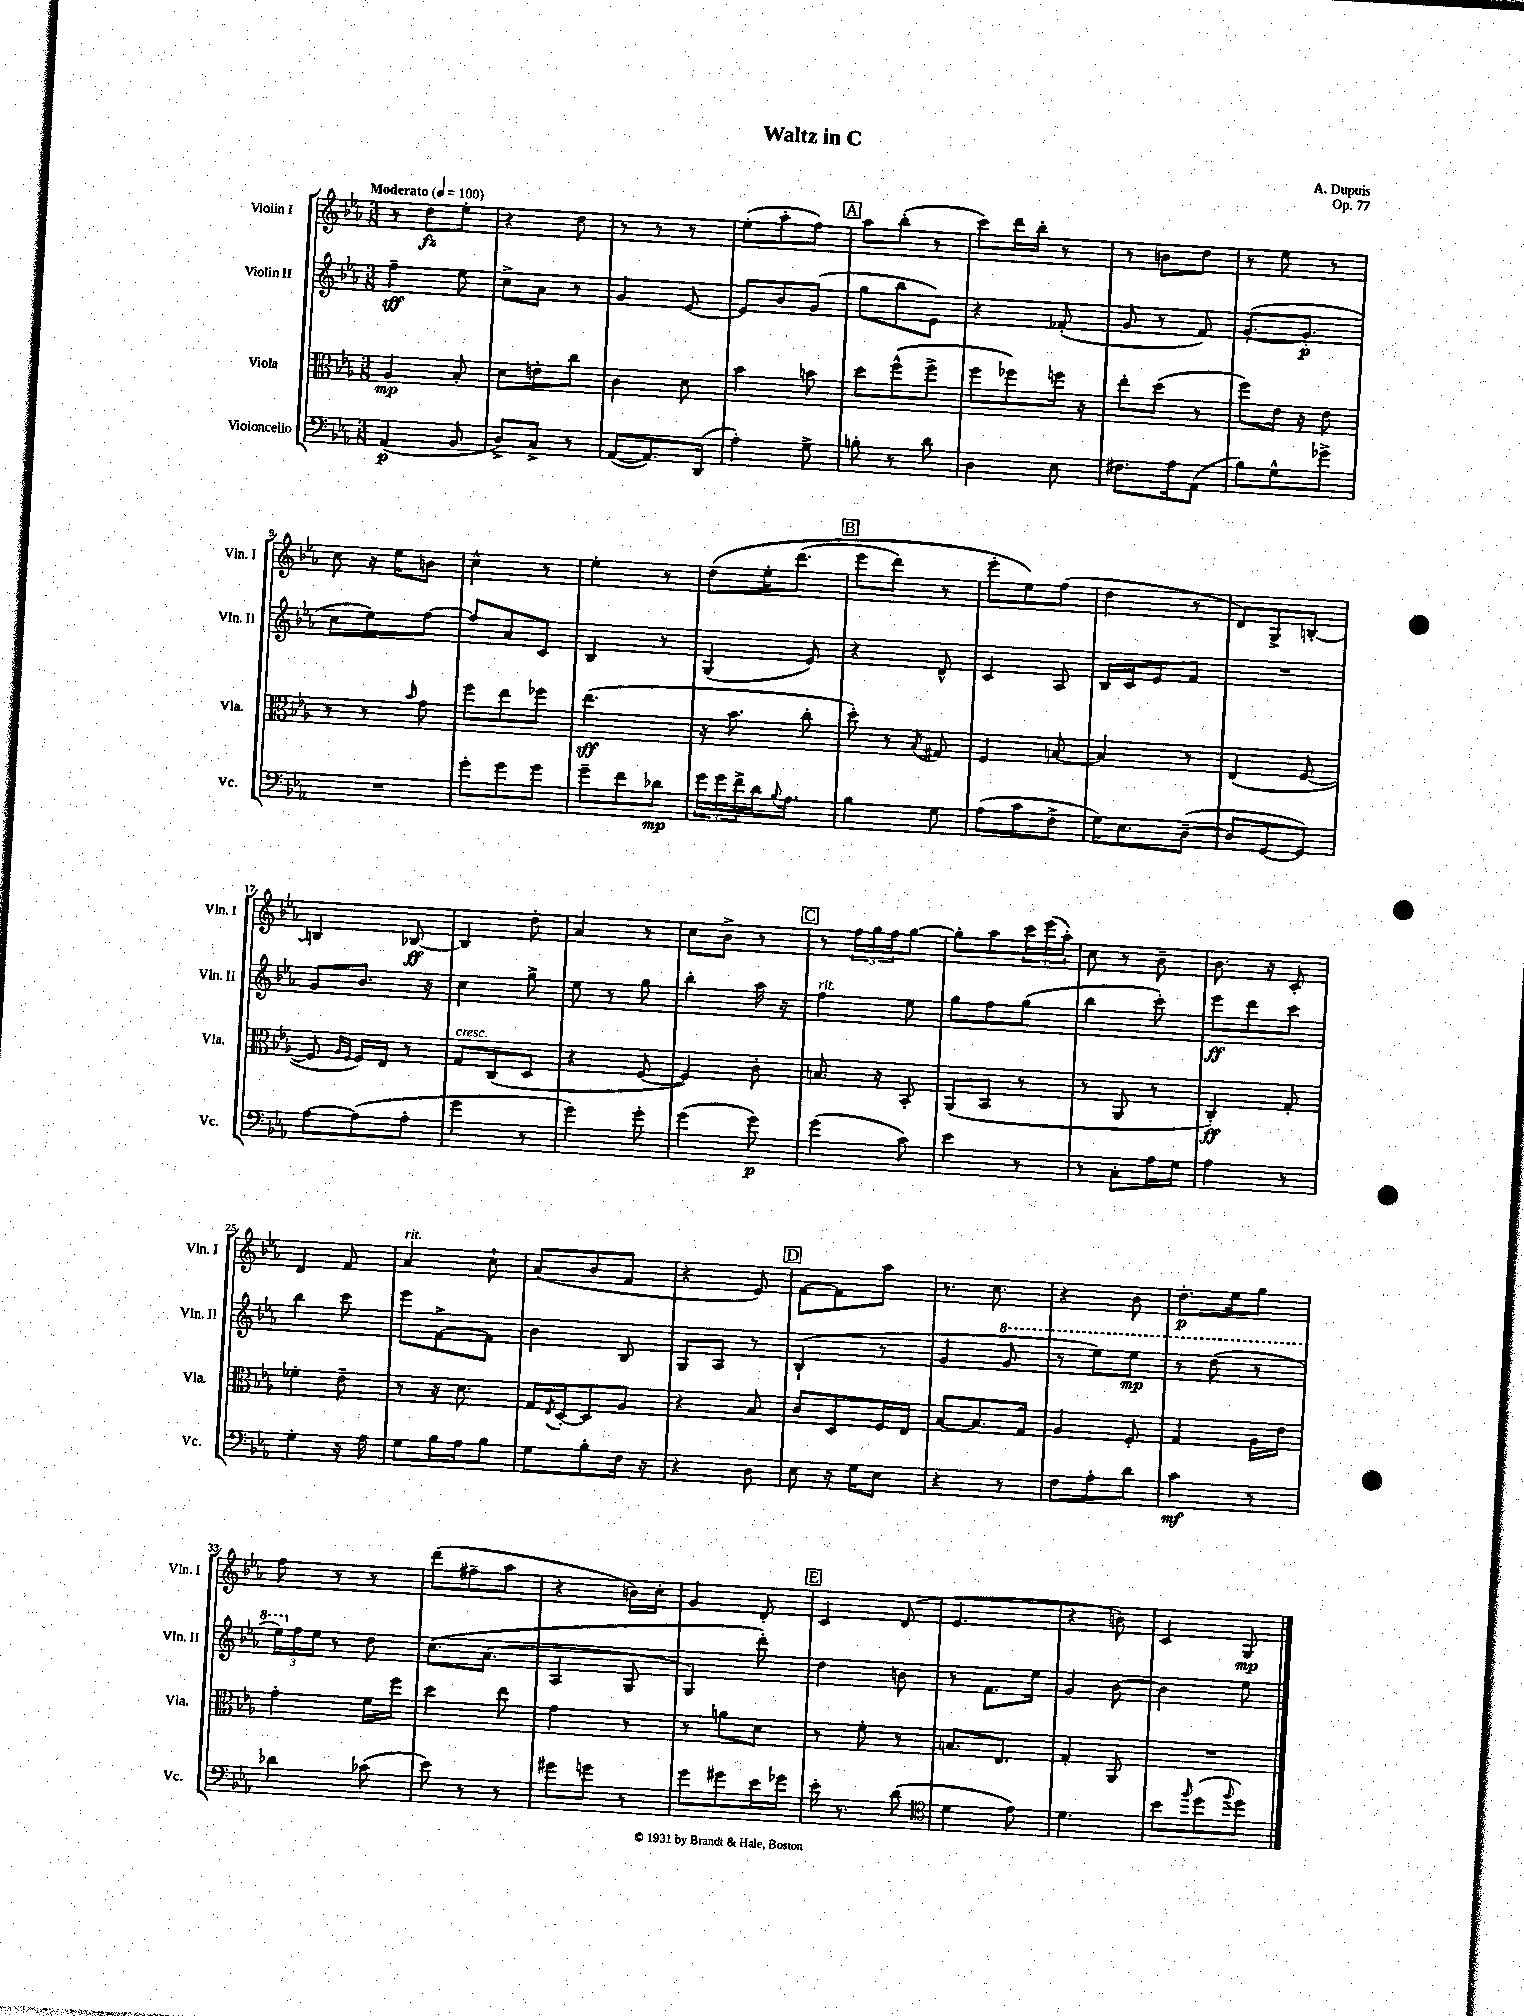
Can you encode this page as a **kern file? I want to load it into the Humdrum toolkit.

**kern	**kern	**kern	**kern
*staff4	*staff3	*staff2	*staff1
*clefF4	*clefC3	*clefG2	*clefG2
*k[b-e-a-]	*k[b-e-a-]	*k[b-e-a-]	*k[b-e-a-]
*M3/8	*M3/8	*M3/8	*M3/8
*MM100	*MM100	*MM100	*MM100
(4AA-/	4A-/	4ff~\	8r
.	.	.	8dd\L
8BB-/	8B-'/	8ee-\	8ee-'\J
=	=	=	=
8D^/L)	8d\L	8cc^\L	4r
8C^/J	8e'\	8a-\J	.
8r	8cc\J	8r	8dd\
=	=	=	=
([8AA-/L	4c\	4g/	8r
8.AA-/])	.	.	8r
.	8d\	[8e-/	8r
(16DD/Jk	.	.	.
=	=	=	=
4A-'\)	4b-\	8e-/]L	(8ee-'\L
.	.	8b-/	8aa-'\
8G^\	8b\	(8g/J	8ff\J)
=	=	=	=
8B'\	8dd\L	8gg\L	8aa-\L
8r	(8ff^^\	8bb-\	(8bb-'\J
8d\	8ff^\J	8e-\J)	8r
=	=	=	=
4D\	8ff\L	4r	8ccc\L)
.	8ff-\)	.	16ddd\L
.	.	.	16bb-'\JJ
8E-\	16ff\Jk	(8f-'/	8r
.	16r	.	.
=	=	=	=
8.F#\L	8ee-'\L	8g/	8r
.	(8dd\J	8r	8b\L
16A-\k	.	.	.
(8AA-\J	8r	8f/)	8dd\J
=	=	=	=
8B-\L)	8ff\L)	([8.g'/L	8r
8G^^\	16e-\Jk	.	8ee-\
.	16r	8.g'/]J	.
8g-^\J	8e-\	.	8r
=	=	=	=
4.r	8r	8cc\L	8cc\
.	8r	8ee-\)	16r
.	.	.	16ee-\LK
.	16qqb-/	.	.
.	8g\	[8ff\J	8b\J
=	=	=	=
8g'\L	8ff\L	8ff/]L	4cc^^\
8g\	8ee-\	8a-/	.
8g\J	8ff-\J	8c/J	8r
=	=	=	=
8g~\L	(4.ee-\	4B-/	4ee-'\
8f\	.	.	.
8d-\J	.	8r	8r
=	=	=	=
24g\LL	16r	(4G/	&(8dd\L
24g\	.	.	.
.	8.b-\	.	.
24f^\	.	.	.
16d\J	.	.	16ee-'\K
8qqB-/	.	.	.
8.A-\J	.	.	(8.ddd\J
.	8cc'\	8e-/)	.
=	=	=	=
4B-\	8dd'\)	4r	8eee-\L
.	8r	.	8ddd\J)
.	8qB-/	.	.
8G\	8G#/	8d^^/	8r
=	=	=	=
(8A-\L	4F/	4c/	8eee-'\L
8c\	.	.	8ee-\&)
8F^\J	[8B/	8A-/	(8ff\J
=	=	=	=
16G\LK)	4B/]	16B-/LL	4dd\
8.E-\	.	16c/J	.
.	.	8e-/	.
([8D~\J	8r	8f/J	8r
=	=	=	=
8D/]L	(4E-/	4.r	8d/L)
[8GG/	.	.	8G^/
8GG/]J)	[8F/	.	[8B'/J
=	=	=	=
[8A-\L	8F/]	8g/L	4B/]
.	16qqA-/LL	.	.
.	16qqF/JJ	.	.
(8A-\]	16F/LL)	8.b-/J	.
.	16E-/JJ	.	.
8A-'\J	8r	.	[8B-/
.	.	16r	.
=	=	=	=
4g\	8G/L	4cc\	4B-/]
.	(8C/	.	.
8r	8D/J	8gg^\	8dd'\
=	=	=	=
4g\)	4r	8ee-\	4a-/
.	.	8r	.
8g'\	[8F/	8gg\	8r
=	=	=	=
(4g\	4F/])	4bb-'\	8cc\L
.	.	.	8b-^\J
8g\)	8c'\	16aa-\	8r
.	.	16r	.
=	=	=	=
(4g\	8.B/	4ff\	8r
.	.	.	24ff\LL
.	.	.	24gg\
.	16r	.	.
.	.	.	24ff\J
8c\)	8BB-'/	8ee-\	[8gg\J
=	=	=	=
4e-\	(8AA-/L	8gg\L	8gg'\]L
.	8BB-/J	8ff\	8aa-\
8r	8r	(8gg\J	24ccc\L
.	.	.	(24eee-\
.	.	.	24aa-'\JJ)
=	=	=	=
8r	8r	4bb-\	8cc\
8C'\L	8AA-/	.	8r
16A-\L	8r	8ccc'\)	8b-~\
16G\JJ	.	.	.
=	=	=	=
4A-\	4C'/)	8eee-\L	8.b-\
.	.	8ddd\	.
.	.	.	16r
8r	8G'/	8ccc\J	8c'/
=	=	=	=
4G'\	4f-'\	4bb-\	4d/
16r	8e-~\	8ccc\	8f/
16A-\	.	.	.
=	=	=	=
8G\L	8r	8eee-\L	4a-/
16B-\L	16r	[8f^\	.
16A-\J	8.d\	.	.
8B-\J	.	8f\]J	8cc`\
=	=	=	=
8G\L	16G/LL	4b-\	(8a-/L
.	8qE-/	.	.
.	[16D'/J	.	.
8B-'\	8D/]	.	8b-/
16F\Jk	8A-/J	8B-/	8f/J
16r	.	.	.
=	=	=	=
4r	4r	8G/L	4r
.	.	8A-/J	.
8D\	8B-/	8r	8e-/)
=	=	=	=
8E-\	8c/L	(4B-`/	[8f\L
16r	8D/	.	8f\]
16G\LK	.	.	.
8E-\J	16F/L	8r	8aa-\J
.	16E-/JJ	.	.
=	=	=	=
4r	[8B-/L	4g/	8.r
.	8.B-/]	.	.
.	.	.	8.cc\
8r	.	8gg/	.
.	16G/Jk	.	.
=	=	=	=
8F\L	4A-/	8r	4r
8A-'\	.	8eee-\L)	.
8d\J	8F'/	8eee-\J	8b-\
=	=	=	=
4c\	4G/	8r	8.dd'\L
.	.	(8ddd\	.
.	.	.	16ee-\k
8r	16A-\LL	8r	8gg\J
.	16e-\JJ	.	.
=	=	=	=
4d-\	4g'\	24eee-\LL)	8ff\
.	.	24ff\	.
.	.	24ee-\JJ	.
.	.	8r	8r
(8c-\	16f\LL	8dd\	8r
.	16ff\JJ	.	.
=	=	=	=
8e-\)	4dd\	&(8.cc\L	(8ddd\L
8r	.	.	8ff#~\
.	.	(8.a-\J	.
8r	8ee-\	.	8aa-\J
=	=	=	=
8g#\L	4g\	4A-/	4r
8g\J	.	.	.
8r	8r	8G/	16b\LL)
.	.	.	16cc'\JJ
=	=	=	=
8g\L	8r	4G/)	4g/
8g#\	8a\L	.	.
16e-\L	8d\J	8ddd'\&)	8d'/
16g-\JJ	.	.	.
=	=	=	=
16e-'\	8r	4dd\	4c/
8.r	.	.	.
.	8f'\	.	.
(8d\	8r	8b\	(8d/
=	=	=	=
*clefC4	*	*	*
4d\	8.B/L	8r	4.e-/
.	.	8.f\L	.
.	8.E-/J	.	.
8e-\)	.	.	.
.	.	16ee-\Jk	.
=	=	=	=
4.d\	4G'/	4g/	4r
.	8AA-/	[8b-\	8b\)
=	=	=	=
8b-\L	4.r	4b-\]	4c/
16qqff/	.	.	.
(8dd\	.	.	.
8qqff/	.	.	.
8dd\J)	.	8ee-\	8G/
==	==	==	==
*-	*-	*-	*-
